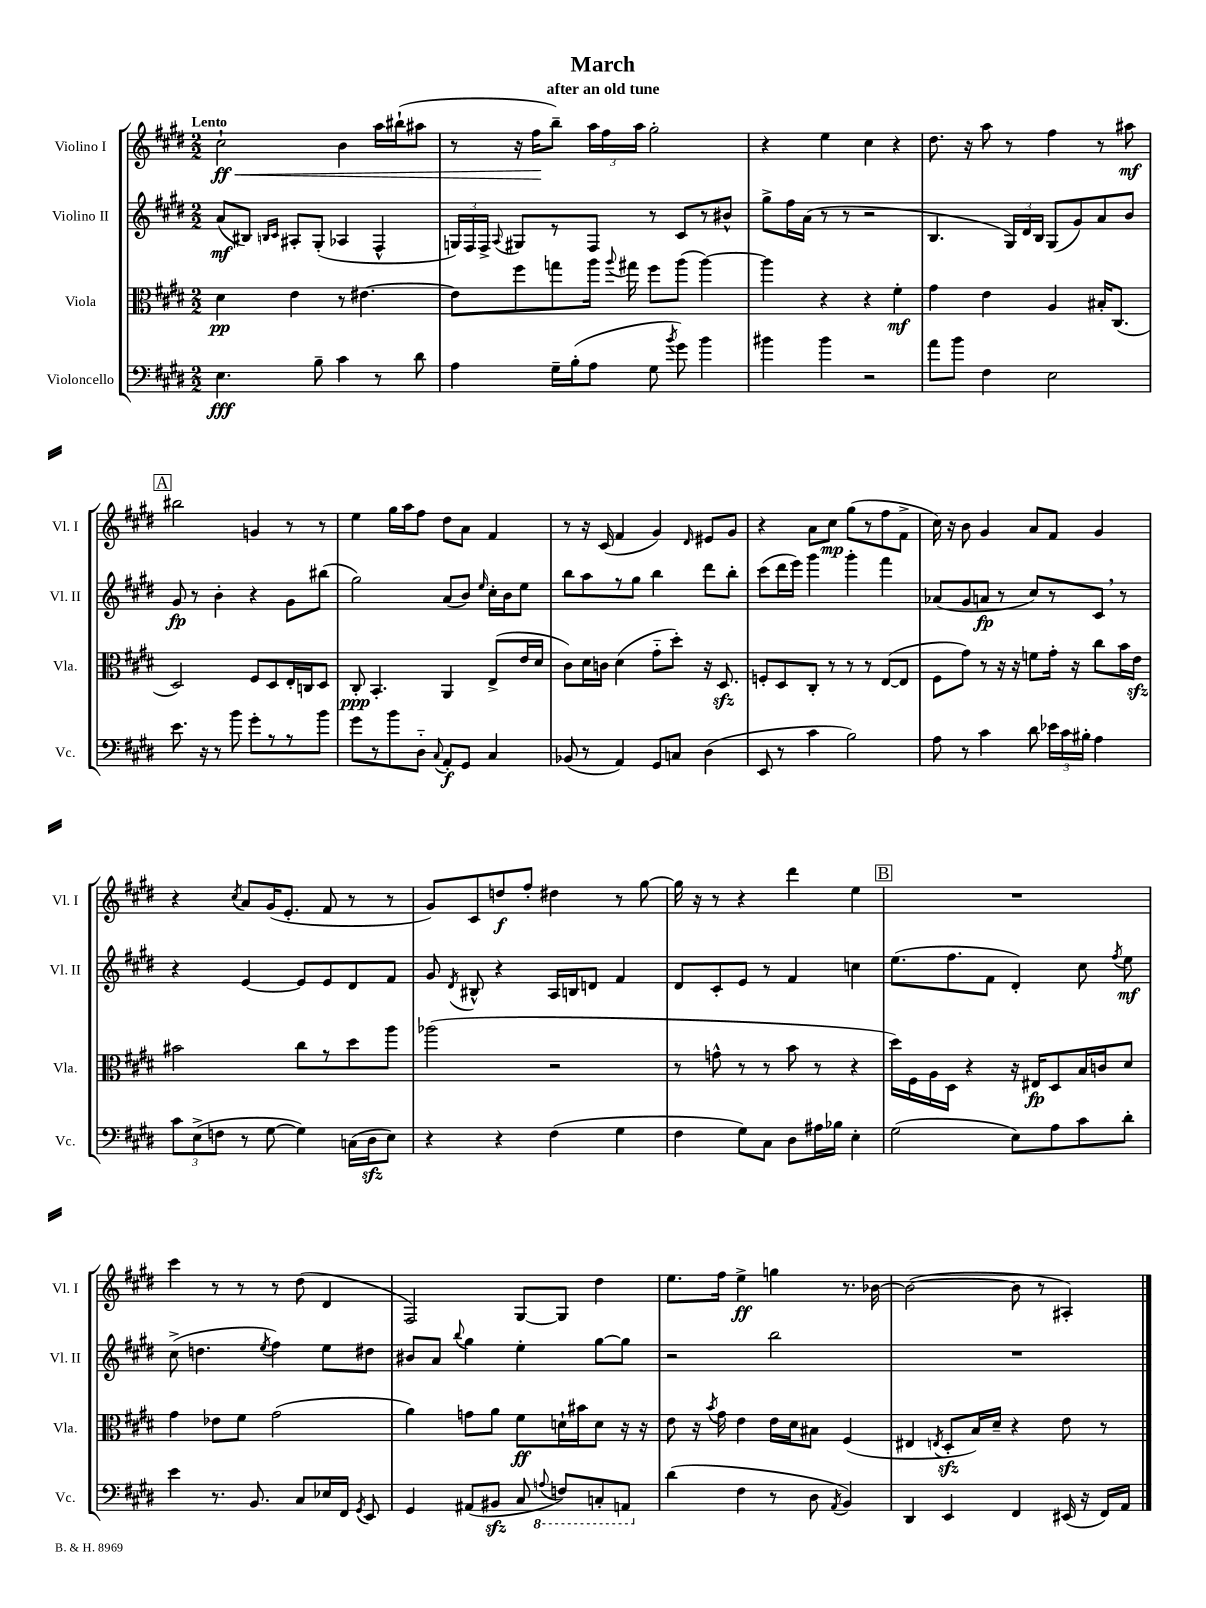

**kern	**kern	**kern	**kern
*staff4	*staff3	*staff2	*staff1
*clefF4	*clefC3	*clefG2	*clefG2
*k[f#c#g#d#]	*k[f#c#g#d#]	*k[f#c#g#d#]	*k[f#c#g#d#]
*M2/2	*M2/2	*M2/2	*M2/2
4.E	4d#	(8a	2cc#`
.	.	8B#)	.
.	.	16qqB	.
.	.	16qqc#	.
.	4e	8A#'	.
8B~	.	(8G#'	.
4c#	8r	4A-	4b
.	[4.e#	.	.
8r	.	4F#^^	16aa
.	.	.	(16bb#`
8d#	.	.	8aa#
=	=	=	=
4A	8e#]	24G)	8r
.	.	24F#	.
.	.	24F#^	.
.	.	8qqA	.
.	8ff#	8G#	16r
.	.	.	16ff#
16G#~	8gg	8r	8bb~)
(16B'	.	.	.
8A	16aa	8F#	24aa
.	.	.	24ff#
.	8qqaa	.	.
.	16gg#	.	.
.	.	.	24aa
8G#	8ff#	8r	2gg#'
8qb	.	.	.
8g#)	(8aa	8c#	.
4b	[4aa)	8r	.
.	.	8b#^^	.
=	=	=	=
4b#	4aa]	8gg#^	4r
.	.	16ff#	.
.	.	(16a	.
4b#	4r	8r	4ee
.	.	8r	.
2r	4r	2r	4cc#
.	4f#'	.	4r
=	=	=	=
8a	4g#	4.B	8.dd#
8b	.	.	.
.	.	.	16r
4F#	4e	.	8aa
.	.	24G#)	8r
.	.	24d#	.
.	.	24B	.
2E	4A	(8G#	4ff#
.	.	8g#)	.
.	16B#'	8a	8r
.	(8.C#	.	.
.	.	8b	8aa#
=	=	=	=
8.e	2D#)	8g#	2bb#
.	.	8r	.
16r	.	.	.
8r	.	4b'	.
8b	.	.	.
8g#'	8F#	4r	4g
8r	8D#	.	.
8r	16E'	8g#	8r
.	16C	.	.
8b	8D#	(8bb#	8r
=	=	=	=
8g#	8C#'	2gg#)	4ee
8r	4.BB'	.	.
8b	.	.	16gg#
.	.	.	16aa
8D#'~	.	.	8ff#
8qqC#	.	.	.
8AA'	4AA	(8a	8dd#
8GG#	.	8b)	8a
.	.	16qqee	.
4C#	(8E^	16cc#'	4f#
.	.	16b	.
.	16e	8ee	.
.	16d#	.	.
=	=	=	=
(8BB-	8c#)	8bb	8r
8r	16d#	8aa	16r
.	16c	.	(16c#
4AA)	(4d#	8r	4f#
.	.	8gg#	.
8GG#	8g#'~	4bb	4g#)
8C	8dd#')	.	.
.	.	.	16qqd#
(4D#	16r	8ddd#	8e#
.	8.D#	.	.
.	.	8bb'	8g#
=	=	=	=
8EE	8F'	(8ccc#	4r
8r	8D#	16ddd#	.
.	.	16eee)	.
4c#	8C#'	4ggg#	8a
.	8r	.	8cc#
2B)	8r	4ggg#'	(8gg#
.	8r	.	8r
.	([8E	4fff#	8ff#
.	8E]	.	8f#^
=	=	=	=
8A	8F#	(8a-	16cc#)
.	.	.	16r
8r	8g#)	8g#	8b
4c#	8r	8a	4g#
.	16r	8r	.
.	16r	.	.
8d#	8f	8cc#)	8a
24e-	16g#'	8r	8f#
24c#	.	.	.
.	16r	.	.
24B#'	.	.	.
4A	8cc#	8c#	4g#
.	16b	8r	.
.	16e	.	.
=	=	=	=
12c#	2b#	4r	4r
(12E^	.	.	.
12F	.	.	.
.	.	.	8qcc#
8r	.	[4e	8a
[8G#	.	.	(16g#
.	.	.	8.e'
4G#])	8cc#	8e]	.
.	8r	8e	8f#
(16C	8dd#	8d#	8r
16D#	.	.	.
8E)	8aa	8f#	8r
=	=	=	=
4r	(2aa-	8g#	8g#)
.	.	8qd#	.
.	.	8B#^^	8c#
4r	.	4r	8dd
.	.	.	8ff#'
(4F#	2r	16A	4dd#
.	.	16B	.
.	.	8d	.
4G#	.	4f#	8r
.	.	.	[8gg#
=	=	=	=
4F#	8r	8d#	16gg#]
.	.	.	16r
.	8g^^	8c#'	8r
8G#)	8r	8e	4r
8C#	8r	8r	.
8D#	8b	4f#	4ddd#
16A#	8r	.	.
16B-	.	.	.
4E'	4r	4cc	4ee
=	=	=	=
(2G#	16dd#)	(8.ee	1r
.	16F#	.	.
.	16A	.	.
.	16D#	8.ff#	.
.	4r	.	.
.	.	8f#	.
8E)	16r	4d#')	.
.	16E#	.	.
8A	8D#	.	.
8c#	16B	8cc#	.
.	16c	.	.
.	.	8qff#	.
8d#'	8d#	8ee	.
=	=	=	=
4e	4g#	(8cc#^	4ccc#
.	.	4.dd	.
8.r	8e-	.	8r
.	8f#	.	8r
8.BB	.	.	.
.	.	8qee	.
.	(2g#	4ff#)	8r
8C#	.	.	(8dd#
16E-	.	8ee	4d#
16FF#	.	.	.
8qGG#	.	.	.
8EE	.	8dd#	.
=	=	=	=
4GG#	4a)	8b#	2F#)
.	.	8a	.
.	.	8qqbb	.
(8AA#	8g	4gg#	.
8BB#	8a	.	.
8C#	8f#	4ee'	[8G#
8qqAA	.	.	.
8FF)	16d`	.	8G#]
.	16b#	.	.
8CC'	8d	[8gg#	4dd#
8AAA	16r	8gg#]	.
.	16r	.	.
=	=	=	=
(4d#	8e	2r	8.ee
.	16r	.	.
.	8qb	.	.
.	16g#	.	16ff#
4F#	4e	.	4ee^
8r	16e	2bb	4gg
.	16d#	.	.
8D#	8B#	.	.
8qAA	.	.	.
4BB)	(4F#	.	8.r
.	.	.	[16b-
=	=	=	=
4DD#	4E#	1r	(2b-_
.	8qE	.	.
4EE	8D#'	.	.
.	16B)	.	.
.	16d#~	.	.
4FF#	4r	.	8b-]
.	.	.	8r
(16EE#	8e	.	4A#')
16r	.	.	.
16FF#)	8r	.	.
16AA	.	.	.
==	==	==	==
*-	*-	*-	*-
